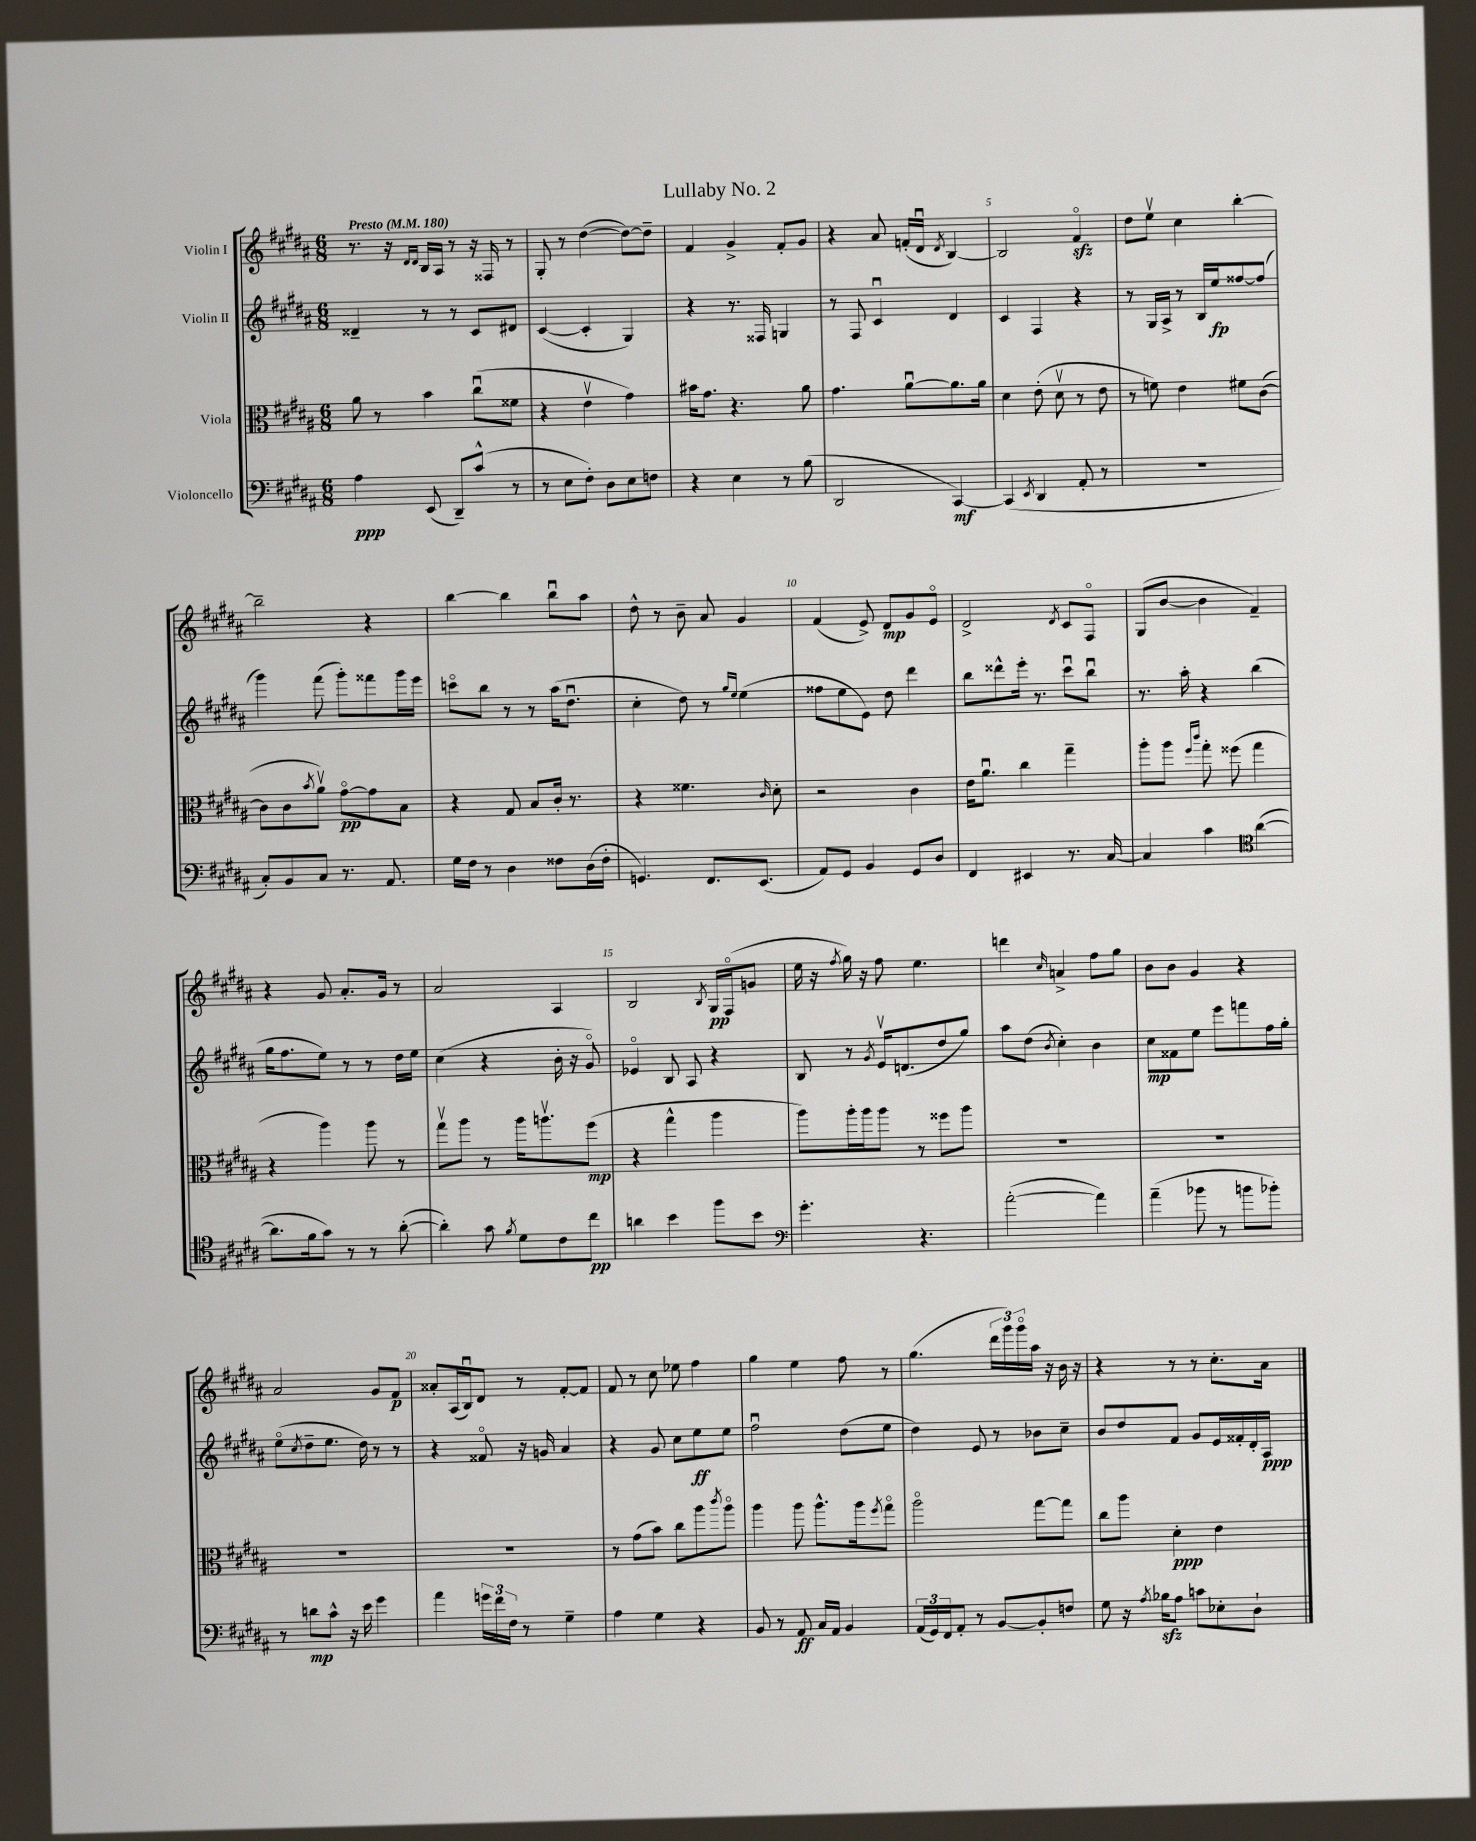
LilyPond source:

\header { title = "Lullaby No. 2" }
<<
\new StaffGroup <<
\new Staff = "s0" \with { instrumentName = "Violin I" } {
    \clef treble \key b \major \numericTimeSignature \time 6/8 \tempo "Presto" 4 = 180
    r8. r16 \grace { dis'16 dis'16 } b16 ais16 r8 r16 fisis16 r8 |
    gis8-. r8 dis''4~( dis''8~) dis''8-- |
    fis'4 gis'4-> fis'8-. gis'8 |
    r4 ais'8 f'16-.( dis'16\downbow \acciaccatura { dis'8 } b4~) |
    b2 fis'4\flageolet\sfz |
    dis''8 e''8\upbow cis''4 b''4~-. |
    b''2-- r4 |
    b''4~ b''4 b''8\downbow ais''8 |
    dis''8-^ r8 b'8-- ais'8 gis'4 |
    fis'4( e'8->) dis'8\mp gis'8 e'8\flageolet |
    dis'2-> \acciaccatura { dis'8 } cis'8 fis8\flageolet |
    gis8( b'8~ b'4 fis'4--) |
    r4 gis'8 ais'8.-. gis'16 r8 |
    ais'2 ais4 |
    b2 \acciaccatura { b8 } gis16\pp fis16\flageolet( g'8 |
    e''16 r16 \acciaccatura { fis''8 } gis''16) r16 fis''8 e''4. |
    d'''4 \grace { cis''16 } a'4-> fis''8 gis''8 |
    b'8 b'8 gis'4 r4 |
    ais'2 gis'8 fis'8\p |
    aisis'8-. ais16( b16\downbow) dis'8 r8 fis'8~-. fis'8 |
    fis'8 r8 cis''8 ees''8 fis''4 |
    gis''4 e''4 fis''8 r8 |
    gis''4.( \tuplet 3/2 { dis'''16 gis'''16) gis'''16\flageolet } ais''16 r16 b'16 r16 |
    r4 r8 r8 cis''8.-. ais'16 \bar "|." |
}
\new Staff = "s1" \with { instrumentName = "Violin II" } {
    \clef treble \key b \major \numericTimeSignature \time 6/8
    disis'4-- r8 r8 cis'8 dis'8 |
    cis'4~( cis'4-. gis4) |
    r4 r8. fisis16 g4 |
    r8 fis8 cis'4\downbow dis'4 |
    cis'4 fis4 r4 |
    r8 gis16 ais16-> r8 b16 e''16\fp fisis''8~ fisis''8( |
    gis'''4) fis'''8( gis'''8-.) fisis'''8 gis'''16 e'''16 |
    c'''8\flageolet b''8 r8 r8 ais''16( dis''8.\downbow |
    cis''4-. dis''8) r8 \grace { gis''16 e''16 } e''4( |
    fisis''8 e''8 e'8) dis''8 dis'''4 |
    b''8 disis'''8-^ e'''16-. r8. cis'''8\downbow b''8\downbow |
    r8. ais''16-. r4 b''4( |
    gis''16 fis''8. e''8) r8 r8 dis''16 e''16 |
    cis''4( r4 b'16-. r16 gis'8\flageolet) |
    ees'4\flageolet b8 ais8 r4 |
    b8 r8 \acciaccatura { gis'8 } e'16\upbow d'8.( dis''8 gis''8) |
    ais''8 dis''8( \acciaccatura { b'8 } cis''4-.) b'4 |
    cis''8\mp fisis'8 e''8 e'''8 f'''8 fis''16 gis''16-. |
    e''8\flageolet( \acciaccatura { cis''8 } dis''8-- e''8. dis''16) r8 r8 |
    r4 fisis'8\flageolet r16 g'16 ais'4 |
    r4 gis'8 cis''8 e''8\ff e''8 |
    fis''2\downbow dis''8( e''8 |
    dis''4) e'8 r8 bes'8 cis''8-- |
    b'8 dis''8 fis'8 gis'8 e'16 fisis'16-. dis'16-. ais16\ppp \bar "|." |
}
\new Staff = "s2" \with { instrumentName = "Viola" } {
    \clef alto \key b \major \numericTimeSignature \time 6/8
    ais'8 r8 b'4 cis''8\downbow( fisis'8 |
    r4 e'4\upbow gis'4) |
    bis'16 gis'8. r4. ais'8 |
    gis'4. ais'8~\downbow ais'8. ais'16 |
    dis'4 e'8-.( dis'8\upbow r8 e'8 |
    r8 f'8) e'4 fis'8 cis'8~( |
    cis'8 cis'8 \acciaccatura { b'8 } ais'8\upbow) gis'8~\flageolet\pp gis'8 b8 |
    r4 gis8 b8 cis'16-. r8. |
    r4 fisis'4. \grace { cis'16 } dis'8-. |
    r2 cis'4 |
    e'16 ais'8.\downbow cis''4 gis''4-- |
    ais''8-. ais''8 \grace { fis''16 cis'''16 } gis''8-. fisis''8( gis''4 |
    r4 ais''4) ais''8 r8 |
    gis''8\upbow ais''8 r8 ais''16 a''8.\upbow fis''8\mp( |
    r4 gis''4-^ ais''4 |
    ais''8) ais''16-. ais''16 ais''8 r8 fisis''8 ais''8 |
    R2. |
    R2. |
    R2. |
    R2. |
    r8 gis'8( b'8) cis''8 ais''8 \acciaccatura { cis'''8 } ais''8\flageolet |
    ais''4 ais''8 ais''8.-^ ais''16 \acciaccatura { fis''8 } gis''8\flageolet |
    ais''2\flageolet gis''8~ gis''8 |
    cis''8 ais''8 dis'4-.\ppp e'4 \bar "|." |
}
\new Staff = "s3" \with { instrumentName = "Violoncello" } {
    \clef bass \key b \major \numericTimeSignature \time 6/8
    ais4\ppp e,8( dis,8--) cis'8-^( r8 |
    r8 e8 fis8-.) dis8 e8 f8 |
    r4 e4 r8 b8( |
    dis,2 cis,4~\mf) |
    cis,4( \acciaccatura { e,8 } dis,4 ais,8-. r8 |
    R2. |
    cis8-.) b,8 cis8 r8. ais,8. |
    gis16 fis16 r8 dis4 fisis8 dis16( fisis16-. |
    g,4.) fis,8. e,8.( |
    ais,8) gis,8 b,4 gis,8 dis8 |
    fis,4 eis,4 r8. cis16~ |
    cis4 cis'4 \clef tenor ais'4~( |
    ais'8. fis'16 gis'8) r8 r8 ais'8~-.( |
    ais'4-.) gis'8 \acciaccatura { fis'8 } dis'8 cis'8 cis''8\pp |
    a'4 b'4 fis''8 b'8 |
    \clef bass gis'4.-. r4. |
    ais'2~-.( ais'4) |
    ais'4--( bes'8 r8 b'8 bes'8-.) |
    r8 d'8\mp cis'8-^ r16 e'16 gis'4 |
    ais'4 \tuplet 3/2 { g'16 fis'16 fis16 } r8 gis4-- |
    ais4 gis4 r4 |
    b,8 r8 ais,8\ff cis16 ais,16 b,4 |
    \tuplet 3/2 { ais,16( gis,16) fis,16 } ais,8-. r8 b,8~ b,8-. f8 |
    gis8 r16 \acciaccatura { ais8 } bes16\sfz ais8 c'8 ees8-. dis8-! \bar "|." |
}
>>
>>
\layout { \context { \Score \override BarNumber.break-visibility = ##(#f #t #t) barNumberVisibility = #(every-nth-bar-number-visible 5) } }
